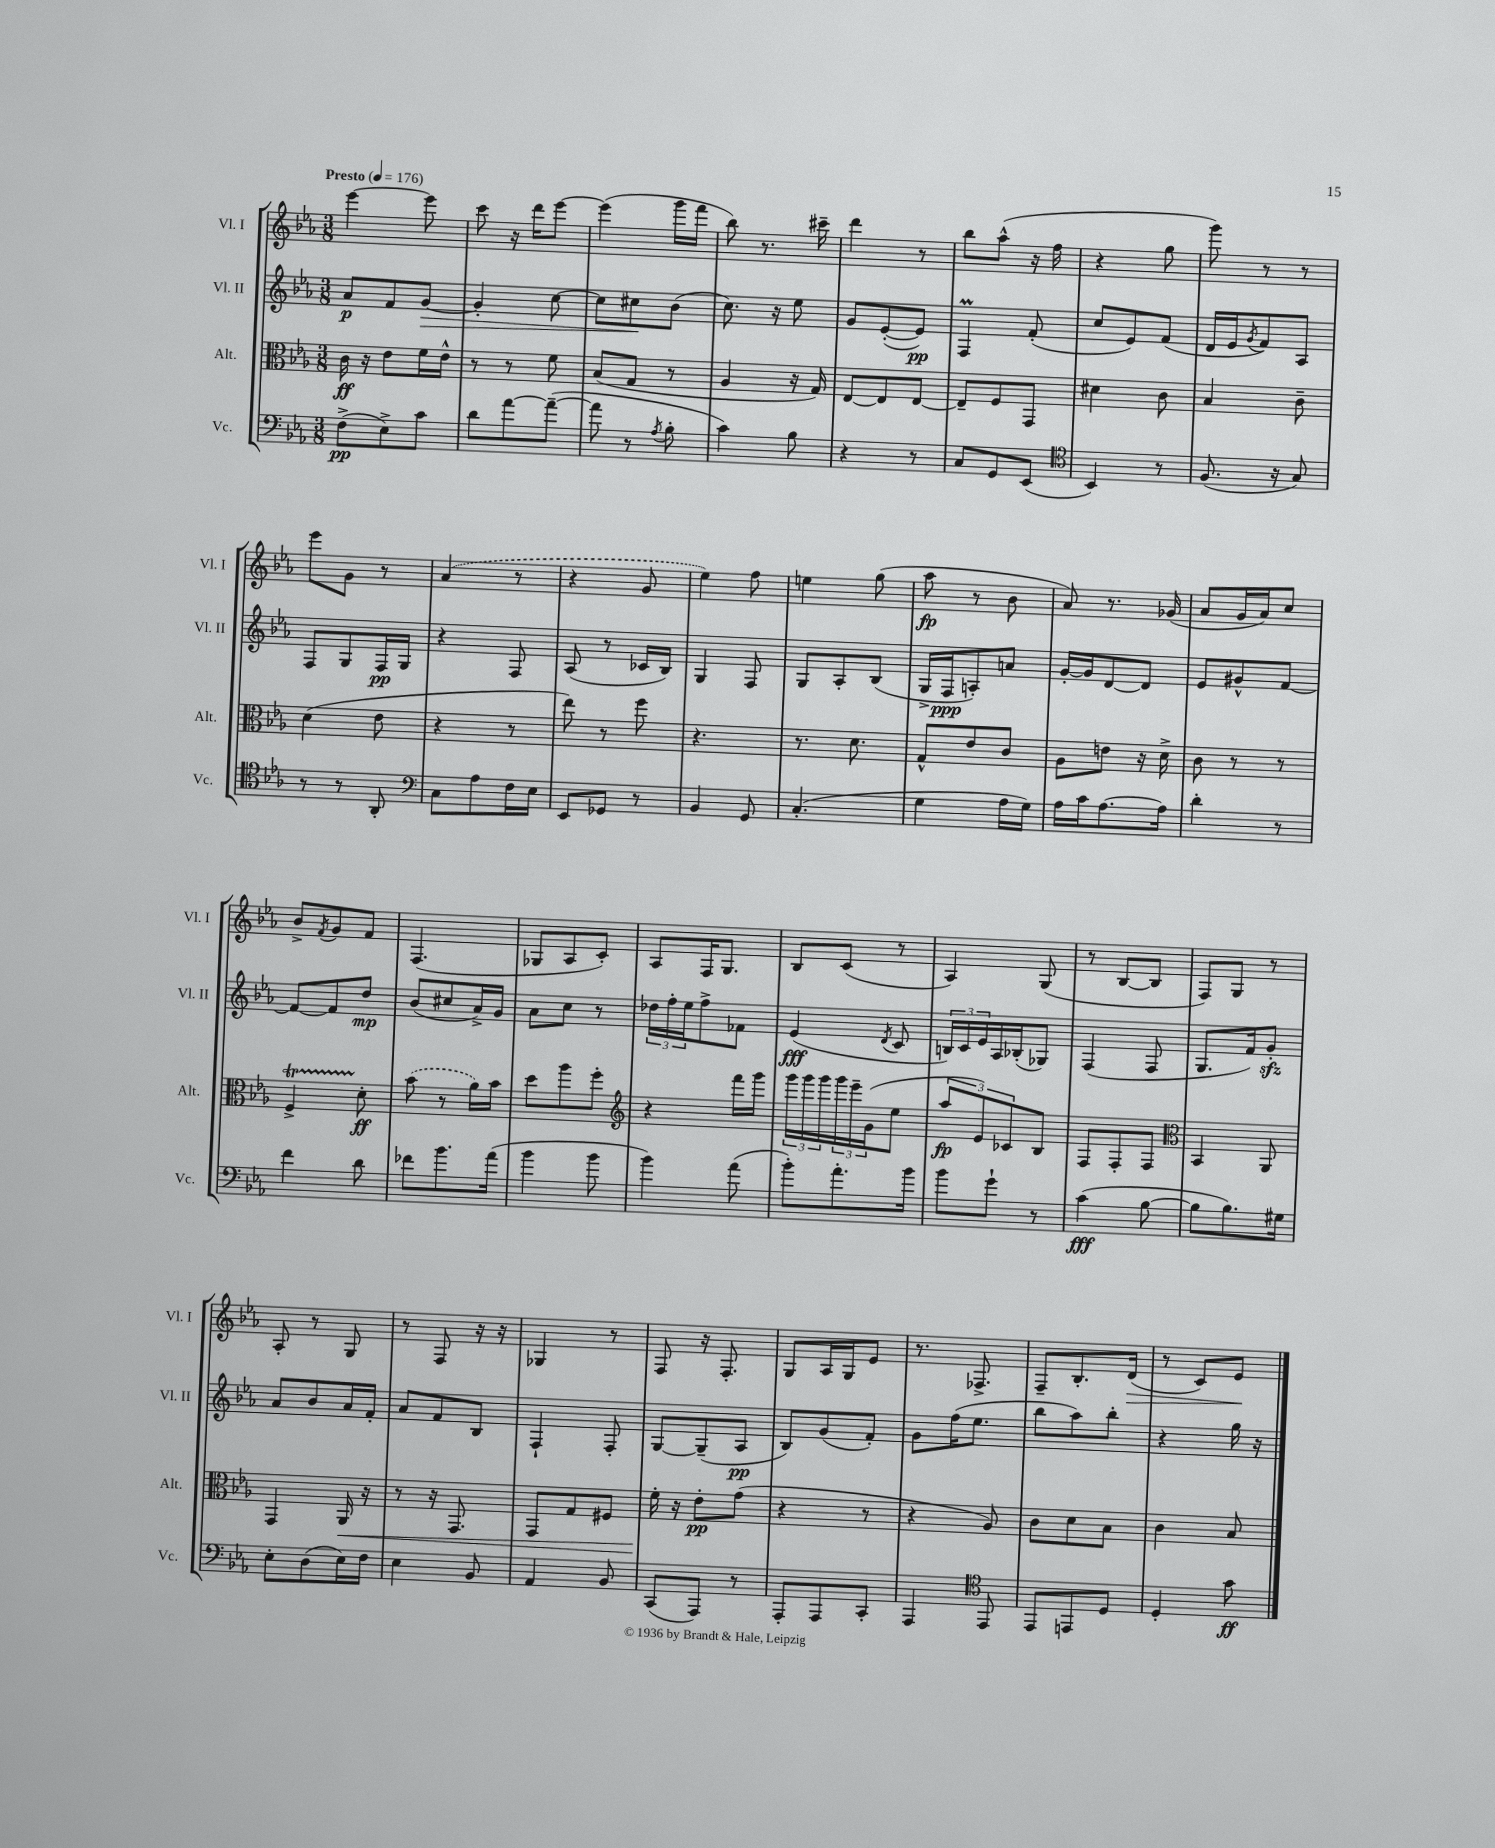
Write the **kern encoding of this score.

**kern	**dynam	**kern	**dynam	**kern	**dynam	**kern	**dynam
*part4	*part4	*part3	*part3	*part2	*part2	*part1	*part1
*staff4	*staff4	*staff3	*staff3	*staff2	*staff2	*staff1	*staff1
*I"Vc.	*	*I"Alt.	*	*I"Vl. II	*	*I"Vl. I	*
*I'Vc.	*	*I'Alt.	*	*I'Vl. II	*	*I'Vl. I	*
*clefF4	*	*clefC3	*	*clefG2	*	*clefG2	*
*k[b-e-a-]	*	*k[b-e-a-]	*	*k[b-e-a-]	*	*k[b-e-a-]	*
*M3/8	*	*M3/8	*	*M3/8	*	*M3/8	*
*MM176	*	*MM176	*	*MM176	*	*MM176	*
=1	=1	=1	=1	=1	=1	=1	=1
!	!	!	!	!	!	!LO:TX:a:B:t=Presto	!
(8F^\L	pp	16c\	ff	8a-/L	p	[4eee-\	.
.	.	16r	.	.	.	.	.
8E-^\)	.	8e-\L	.	8f/	.	.	.
!	!	!	!	!	!LO:HP:b	!	!
8c\J	.	16f\L	.	[8g/J	>	8eee-\]	.
.	.	16e-^^\JJ	.	.	.	.	.
=2	=2	=2	=2	=2	=2	=2	=2
8d\L	.	8r	.	4g'/]	.	8ccc\	.
[8a-\	.	8r	.	.	.	16r	.
.	.	.	.	.	.	16ddd\KL	.
(8a-~\J_	.	8f\	.	[8cc\	.	[8eee-\J	.
=3	=3	=3	=3	=3	=3	=3	=3
8a-\]	.	(8B-/L	.	8cc\L]	.	(4eee-\]	.
8r	.	8G/J	.	8cc#X\	.	.	.
8qA-/	.	.	.	.	.	.	.
8B-'\	.	8r	.	(8b-\J	]	16ggg\LL	.
.	.	.	.	.	.	16fff\JJ	.
=4	=4	=4	=4	=4	=4	=4	=4
4c\)	.	4A-/	.	8.cc\)	.	8bb-\)	.
.	.	.	.	.	.	8.r	.
.	.	.	.	16r	.	.	.
8B-\	.	16r	.	8ee-\	.	.	.
.	.	16G/)	.	.	.	16ccc#X~\	.
=5	=5	=5	=5	=5	=5	=5	=5
4r	.	[8E-/L	.	8g/L	.	4ddd\	.
.	.	8E-/]	.	([8e-'/	.	.	.
8r	.	[8E-/J	.	8e-/J])	pp	8r	.
=6	=6	=6	=6	=6	=6	=6	=6
8C/L	.	8E-~/L]	.	4FM/	.	8bb-\L	.
8GG/	.	8F/	.	.	.	(8aa-^^\J	.
(8EE-/J	.	8GG/J	.	(8f'/	.	16r	.
.	.	.	.	.	.	16ff\	.
=7	=7	=7	=7	=7	=7	=7	=7
*clefC4	*	*	*	*	*	*	*
4BB-/)	.	4d#X\	.	8cc/L	.	4r	.
.	.	.	.	8e-/)	.	.	.
8r	.	8c\	.	(8f/J	.	8gg\	.
=8	=8	=8	=8	=8	=8	=8	=8
(8.F/	.	4B-/	.	16d/LL	.	8ggg\)	.
.	.	.	.	16e-/J	.	.	.
.	.	.	.	8qg/	.	.	.
.	.	.	.	8f/)	.	8r	.
16r	.	.	.	.	.	.	.
8G/)	.	8c~\	.	8A-/J	.	8r	.
!!LO:LB:g=z
=9	=9	=9	=9	=9	=9	=9	=9
8r	.	(4d\	.	8F/L	.	8eee-\L	.
8r	.	.	.	8G/	.	8g\J	.
8AA-'/	.	8e-\	.	16F/L	pp	8r	.
.	.	.	.	16G/JJ	.	.	.
=10	=10	=10	=10	=10	=10	=10	=10
*clefF4	*	*	*	*	*	*	*
8C\L	.	4r	.	4r	.	(4a-/	.
8A-\	.	.	.	.	.	.	.
16F\L	.	8r	.	8F/	.	8r	.
16E-\JJ	.	.	.	.	.	.	.
=11	=11	=11	=11	=11	=11	=11	=11
8EE-/L	.	8ee-\)	.	(8A-/	.	4r	.
8GG-X/J	.	8r	.	8r	.	.	.
8r	.	8ff\	.	16c-X/LL	.	8g/	.
.	.	.	.	16B-/JJ)	.	.	.
=12	=12	=12	=12	=12	=12	=12	=12
4BB-/	.	4.r	.	4G/	.	4ee-\)	.
8GG/	.	.	.	8F/	.	8ff\	.
=13	=13	=13	=13	=13	=13	=13	=13
(4.C'/	.	8.r	.	8G/L	.	4een\	.
.	.	.	.	8A-'/	.	.	.
.	.	8.d\	.	.	.	.	.
.	.	.	.	(8B-/J	.	(8gg\	.
=14	=14	=14	=14	=14	=14	=14	=14
4G\	.	8G^^/L	.	16G^/LL	.	8aa-\	fp
.	.	.	.	16F/J	ppp	.	.
.	.	8e-/	.	8An'/)	.	8r	.
16A-\LL	.	8c/J	.	8an/J	.	8b-\	.
16G\JJ)	.	.	.	.	.	.	.
=15	=15	=15	=15	=15	=15	=15	=15
16A-\LL	.	8A-\L	.	[16g'/LL	.	8a-/)	.
16c\J	.	.	.	16g/J]	.	.	.
[8.A-\	.	8en\J	.	[8d/	.	8.r	.
.	.	16r	.	8d/J]	.	.	.
16A-\Jk]	.	16d^\	.	.	.	(16g-X/	.
=16	=16	=16	=16	=16	=16	=16	=16
4d'\	.	8c\	.	8e-/L	.	8a-/L	.
.	.	8r	.	8g#X^^/	.	16g/L	.
.	.	.	.	.	.	16a-/J)	.
8r	.	8r	.	[8f/J	.	8cc/J	.
!!LO:LB:g=z
=17	=17	=17	=17	=17	=17	=17	=17
4f\	.	4FT^/	.	8f/L_	.	8b-^/L	.
.	.	.	.	.	.	8qf/	.
.	.	.	.	8f/]	.	8g/	.
8d\	.	8d'\	ff	8dd/J	mp	8f/J	.
=18	=18	=18	=18	=18	=18	=18	=18
8f-X\L	.	(8b-\	.	(8b-/L	.	(4.F/	.
8.b-\	.	8r	.	8cc#X/	.	.	.
.	.	16a-\LL)	.	16a-^/L)	.	.	.
(16a-\Jk	.	16b-\JJ	.	16g/JJ	.	.	.
=19	=19	=19	=19	=19	=19	=19	=19
4b-\	.	8dd\L	.	8a-\L	.	8G-X/L	.
.	.	8aa-\	.	8cc\J	.	8A-/	.
8b-\	.	8ff'\J	.	8r	.	8c'/J)	.
=20	=20	=20	=20	=20	=20	=20	=20
*	*	*clefG2	*	*	*	*	*
4b-\)	.	4r	.	24dd-X\LL	.	8A-/L	.
.	.	.	.	24ff'\	.	.	.
.	.	.	.	24ee-\J	.	.	.
.	.	.	.	8ff^\	.	16F/K	.
.	.	.	.	.	.	8.G/J	.
(8a-\	.	16fff\LL	.	8f-X\J	.	.	.
.	.	16ggg\JJ	.	.	.	.	.
=21	=21	=21	=21	=21	=21	=21	=21
8b-'\L)	.	24ggg\LL	.	(4e-/	fff	8B-/L	.
.	.	24ggg\	.	.	.	.	.
.	.	24ggg\	.	.	.	.	.
8.a-'\	.	24ggg\	.	.	.	(8c/J	.
.	.	24eee-~\	.	.	.	.	.
.	.	(24g\J	.	.	.	.	.
.	.	.	.	8qd/	.	.	.
.	.	8ee-\J	.	8c/	.	8r	.
16b-\Jk	.	.	.	.	.	.	.
=22	=22	=22	=22	=22	=22	=22	=22
8b-\L	.	12aa-/L	fp	24Bn/LL)	.	4A-/)	.
.	.	.	.	24c/	.	.	.
.	.	12e-/)	.	24e-/	.	.	.
8g`\J	.	.	.	16A-/	.	.	.
.	.	12c-X/	.	.	.	.	.
.	.	.	.	(16B-X'/J	.	.	.
8r	.	8B-/J	.	8G-X/J)	.	(8G/	.
=23	=23	=23	=23	=23	=23	=23	=23
(4c\	fff	8F/L	.	(4F/	.	8r	.
.	.	8F'/	.	.	.	[8B-/L	.
[8B-\	.	8F/J	.	8F/	.	8B-/J]	.
=24	=24	=24	=24	=24	=24	=24	=24
*	*	*clefC3	*	*	*	*	*
8B-\L]	.	4BB-/	.	8.G/L	.	8F/L)	.
8.B-\)	.	.	.	.	.	8G/J	.
.	.	.	.	16f/k)	.	.	.
.	.	8AA-/	.	8gzz'/J	.	8r	.
16G#X\Jk	.	.	.	.	.	.	.
!!LO:LB:g=z
=25	=25	=25	=25	=25	=25	=25	=25
8E-'\L	.	4GG/	.	8a-/L	.	8A-'/	.
(8D\	.	.	.	8b-/	.	8r	.
!	!	!	!LO:HP:b	!	!	!	!
16E-\L)	.	16AA-/	<	16a-/L	.	8G/	.
16F\JJ	.	16r	.	16f'/JJ	.	.	.
=26	=26	=26	=26	=26	=26	=26	=26
4E-\	.	8r	.	8a-/L	.	8r	.
.	.	16r	.	8f/	.	8F/	.
.	.	8.GG/	.	.	.	.	.
8BB-/	.	.	.	8B-/J	.	16r	.
.	.	.	.	.	.	16r	.
=27	=27	=27	=27	=27	=27	=27	=27
4AA-/	.	8GG/L	.	4F`/	.	4G-X/	.
.	.	8G/	.	.	.	.	.
8BB-/	.	8F#X/J	.	8F'/	.	8r	.
=28	=28	=28	=28	=28	=28	=28	=28
(8CC/L	.	16f'\	.	[8G/L	.	8F/	.
.	.	16r	[	.	.	.	.
8AAA-/J)	.	8e-'\L	pp	(8G~/]	.	16r	.
.	.	.	.	.	.	8.F'/	.
8r	.	(8g\J	.	8A-/J	pp	.	.
=29	=29	=29	=29	=29	=29	=29	=29
8AAA-'/L	.	4r	.	8B-/L)	.	8G/L	.
8AAA-/	.	.	.	(8g/	.	16A-/L	.
.	.	.	.	.	.	16G/J	.
8CC'/J	.	8r	.	8f'/J)	.	8e-/J	.
=30	=30	=30	=30	=30	=30	=30	=30
4AAA-/	.	4r	.	8g\L	.	8.r	.
.	.	.	.	(16ff\K	.	.	.
.	.	.	.	8.ee-\J	.	8.F-X^/	.
*clefC4	*	*	*	*	*	*	*
8EE-/	.	8A-/)	.	.	.	.	.
=31	=31	=31	=31	=31	=31	=31	=31
8EE-/L	.	8c\L	.	8bb-\L	.	8F~/L	.
8EEn/	.	8d\	.	8aa-\)	.	8.B-'/	.
8D/J	.	8B-\J	.	8bb-'\J	.	.	.
!	!	!	!	!	!	!	!LO:HP:b
.	.	.	.	.	.	(16d/Jk	>
=32	=32	=32	=32	=32	=32	=32	=32
4D'/	.	4c\	.	4r	.	8r	.
.	.	.	.	.	.	8c/L)	.
8g\	ff	8B-/	.	16gg\	.	8e-/J	.
.	.	.	.	16r	.	.	.
.	.	.	.	.	.	.	]
==	==	==	==	==	==	==	==
*-	*-	*-	*-	*-	*-	*-	*-
